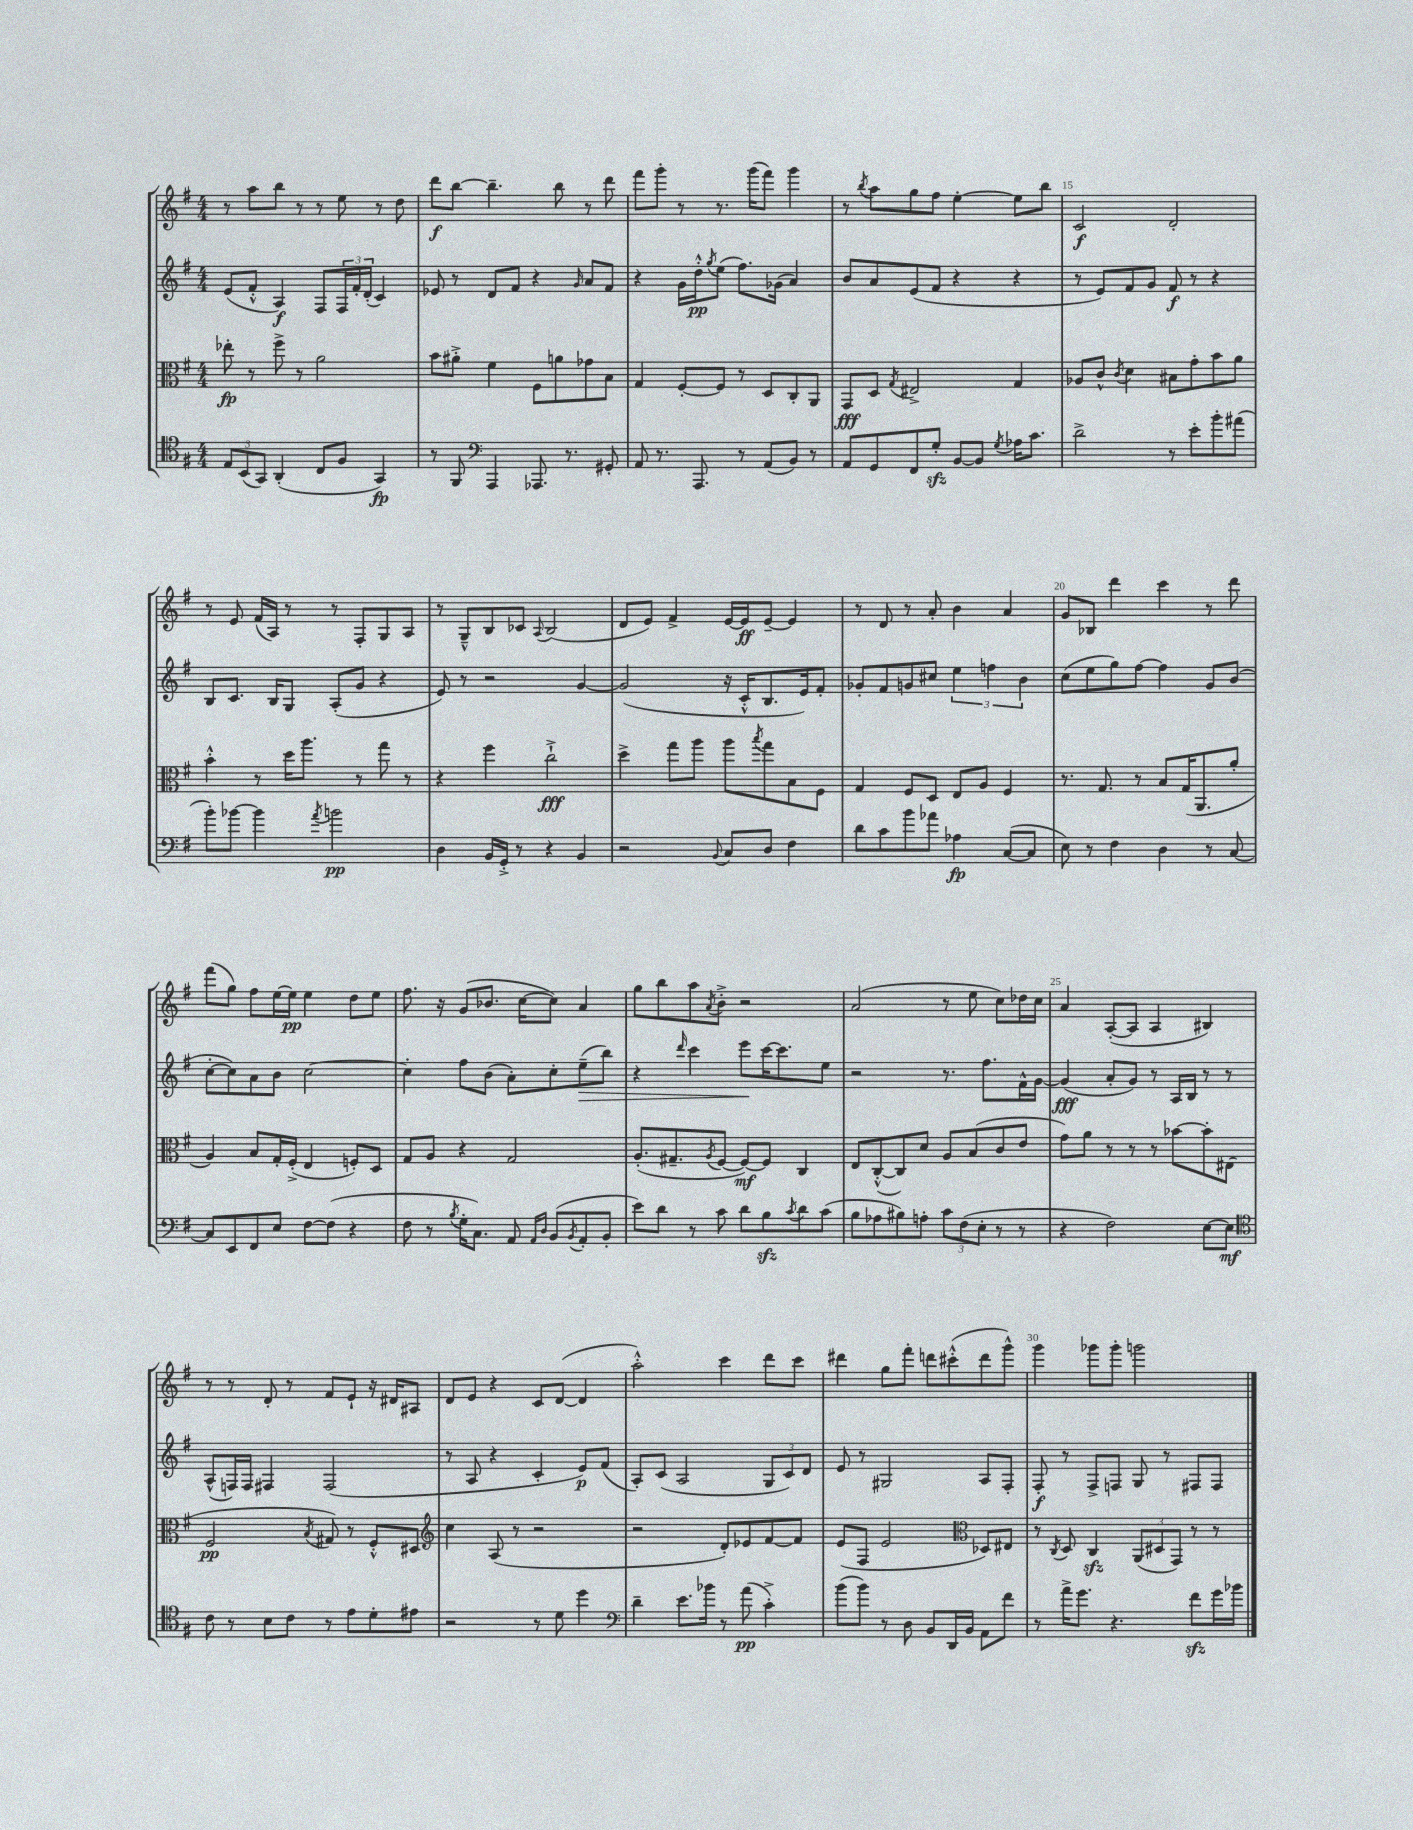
<<
\new StaffGroup <<
\new Staff = "s0" {
    \clef treble \key g \major \numericTimeSignature \time 4/4
    r8 a''8 b''8 r8 r8 e''8 r8 d''8 |
    d'''8\f b''8~ b''4.-- b''8 r8 d'''8 |
    fis'''8 g'''8-. r8 r8. g'''16( fis'''8) g'''4 |
    r8 \acciaccatura { b''8 } a''8 g''8 fis''8 e''4~-. e''8 b''8 |
    c'2\f d'2-. |
    r8 e'8 fis'16( a16) r8 r8 fis8-. g8 a8 |
    r8 g8---^ b8 ces'8 \appoggiatura { a8 } b2( |
    d'8 e'8) fis'4-> e'16~ e'16\ff e'8~-- e'4 |
    r8 d'8 r8 a'8-. b'4 a'4 |
    g'8 bes8 d'''4 c'''4 r8 d'''8 |
    fis'''8( g''8) fis''8 e''16~ e''16\pp e''4 d''8 e''8 |
    fis''8. r16 g'8( bes'8. c''16~ c''8) a'4 |
    g''8 b''8 a''8 \acciaccatura { a'8 } b'8-.-> r2 |
    a'2( r8 e''8 c''8) des''16 c''16 |
    a'4 a8~-.( a8 a4 bis4) |
    r8 r8 d'8-. r8 fis'8 e'8-! r16 dis'16 ais8 |
    d'8 e'8 r4 c'8 d'8~( d'4 |
    a''2-.-^) c'''4 d'''8 c'''8 |
    dis'''4 g''8 fis'''8-. d'''8 cis'''8-.-^( d'''8 g'''8-^) |
    g'''4 ges'''8 ges'''8-. g'''2 \bar "|." |
}
\new Staff = "s1" {
    \clef treble \key g \major \numericTimeSignature \time 4/4
    e'8( fis'8-.-^ a4\f) fis8 \tuplet 3/2 { fis16 fis'16-. d'16-.( } c'4) |
    ees'8 r8 d'8 fis'8 r4 \grace { g'16 } a'8 fis'8 |
    r4 g'16 d''16-.-^\pp \acciaccatura { g''8 } e''8( fis''8.) ges'16( a'4) |
    b'8 a'8 e'8( fis'8 r4 r4 |
    r8 e'8) fis'8 g'8 fis'8\f r8 r4 |
    b8 c'8. b16 g8 a8-.( g'8 r4 |
    e'8) r8 r2 g'4~ |
    g'2( r16 c'16-.-^ b8. e'16) fis'8-. |
    ges'8-. fis'8 g'8 cis''8 \tuplet 3/2 { e''4 f''4 b'4 } |
    c''8( e''8 g''8) fis''8~ fis''4 g'8 b'8( |
    c''8~-. c''8) a'8 b'8 c''2~ |
    c''4-. fis''8 b'8( a'8-.) c''8-. e''8--\>( b''8) |
    r4 \grace { d'''16 } c'''4 e'''8\! c'''16~ c'''8. e''8 |
    r2 r8. fis''8. fis'16-^ g'16~ |
    g'4\fff( a'8-. g'8) r8 a16 b16 r8 r8 |
    a8-^( f16) f16 fis4 fis2( |
    r8 a8 r4 c'4-. e'8\p) fis'8( |
    a8-.) c'8( a2 \tuplet 3/2 { g8 c'8) d'8 } |
    e'8 r8 gis2 a8 fis8-. |
    fis8-.\f r8 fis8-> f8 g8 r8 fis8 fis8 \bar "|." |
}
\new Staff = "s2" {
    \clef alto \key g \major \numericTimeSignature \time 4/4
    ees''8-.\fp r8 fis''8-> r8 a'2 |
    b'8 ais'8-.-> fis'4 fis8 a'8 ges'8 b8 |
    g4 fis8~-. fis8 r8 d8 c8-. a,8 |
    g,8\fff d8 \acciaccatura { g8 } eis2-> g4 |
    aes8 c'8-^ \acciaccatura { c'8 } d'4 bis8 g'8-. b'8 a'8 |
    b'4-.-^ r8 d''16 a''8. r8 g''8 r8 |
    r4 fis''4 c''2-!->\fff |
    d''4-> g''8 a''8 a''8 \acciaccatura { b''8 } g''8 b8 fis8 |
    g4 fis8 d8 e8 a8 fis4 |
    r8. g8. r8 b8 g16( a,8. a'8-. |
    a4) b8 g16-. fis16-.->( e4 f8-.) d8 |
    g8 a8 r4 g2 |
    a8.-.( gis8.-- \acciaccatura { a8 } fis8~ fis8~\mf) fis8 c4 |
    e8 c8~-.-^( c8) d'8 a8 b8( c'8 e'8 |
    g'8) a'8 r8 r8 r8 bes'8~ bes'8-. eis8( |
    fis2\pp \acciaccatura { b8 } gis8) r8 fis8-.-^ dis8 |
    \clef treble c''4 a8( r8 r2 |
    r2 d'8-.) ees'8 fis'8~ fis'8 |
    e'8( fis8 e'2 \clef alto des8) eis8 |
    r8 \acciaccatura { c8 } d8 c4\sfz \tuplet 3/2 { a,8( dis8 g,8) } r8 r8 \bar "|." |
}
\new Staff = "s3" {
    \clef tenor \key g \major \numericTimeSignature \time 4/4
    \tuplet 3/2 { e8 b,8( g,8) } a,4-.( c8 fis8 g,4\fp) |
    r8 fis,8 \clef bass a,,4 aes,,8. r8. gis,8-. |
    a,8 r8. a,,8. r8 a,8( b,8) r8 |
    a,8 g,8 fis,8 g8-.\sfz b,8~ b,8 \acciaccatura { g8 } aes16 c'8. |
    d'2-> r8 e'8-. b'8-. ais'8( |
    b'8-.) bes'8~ bes'4 \acciaccatura { a'8 } b'2\pp |
    d4 b,16 g,16-.-> r8 r4 b,4 |
    r2 \appoggiatura { b,8 } c8 d8 fis4 |
    d'8 c'8 b'8 aes'8 aes4\fp c8~( c8 |
    e8) r8 fis4 d4 r8 c8~ |
    c8 e,8 fis,8 e8 fis8~ fis8( r4 |
    fis8 r8 \acciaccatura { b8 } g16-. c8.) a,8 \grace { a,16 d16 } b,8( \acciaccatura { b,8 } a,8-. b,8-. |
    e'8) d'8 r8 c'8 d'8 b8\sfz \acciaccatura { c'8 } d'8 c'8( |
    b8 aes8 bis8) a8-. \tuplet 3/2 { c'8 fis8( e8-. } r8 r8 |
    r4 fis2) e8~ e8\mf |
    \clef tenor c'8 r8 b8 c'8 r8 e'8 d'8-. eis'8 |
    r2 r8 d'8 d''4 |
    \clef bass d'4-- e'8. bes'16 r8 a'8\pp( c'4-.->) |
    b'8( b'8) r8 d8 b,8 d,16 b,16 a,8 fis'8 |
    r8 a'16-> g'8. r4. fis'8\sfz g'16 bes'16 \bar "|." |
}
>>
>>
\layout { \context { \Score currentBarNumber = #11 \override BarNumber.break-visibility = ##(#f #t #t) barNumberVisibility = #(every-nth-bar-number-visible 5) } }
